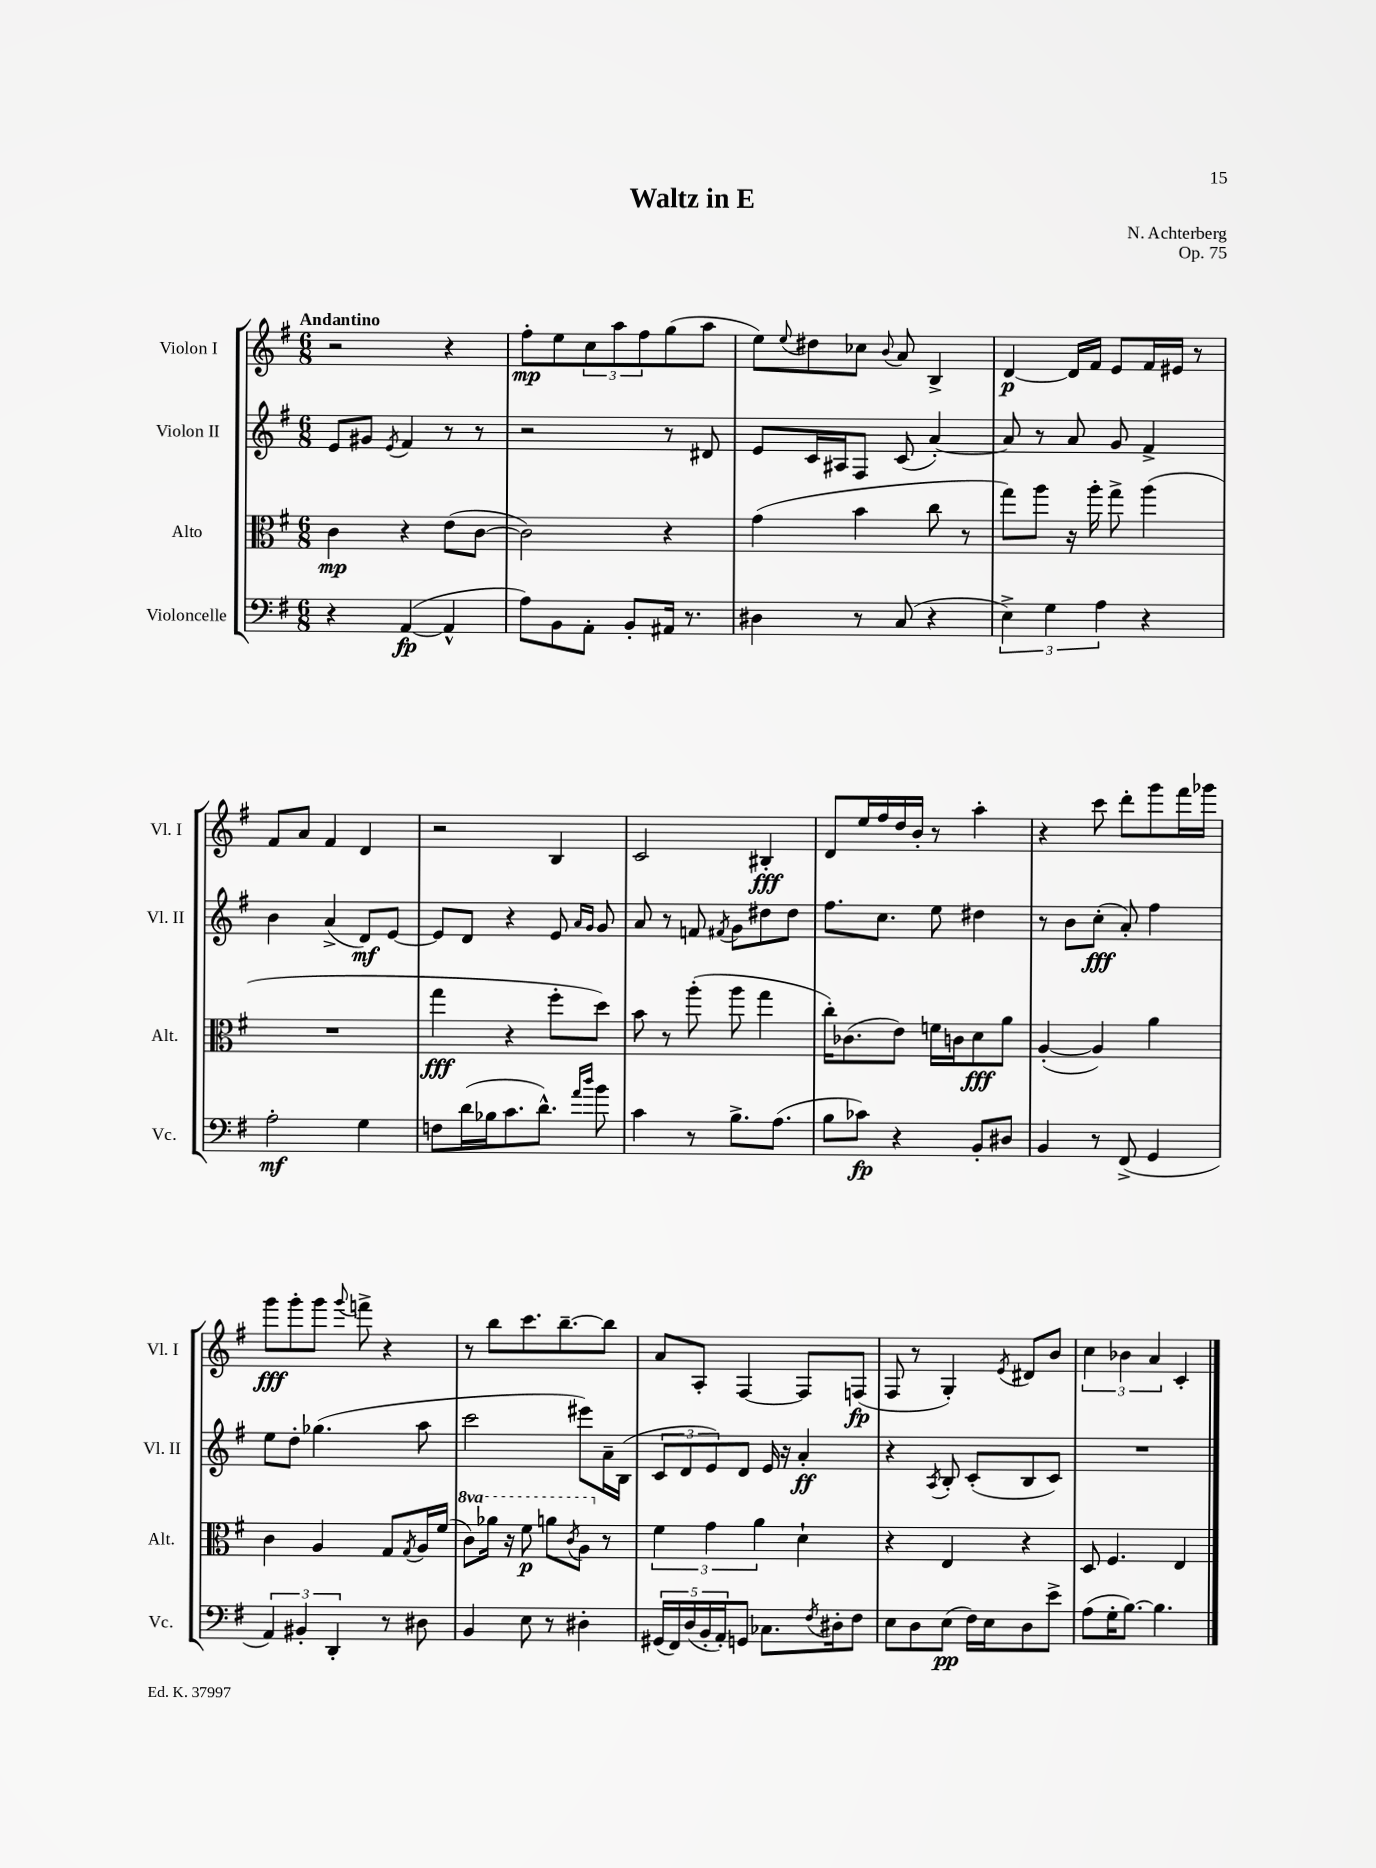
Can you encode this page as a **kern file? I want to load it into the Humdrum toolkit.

**kern	**kern	**kern	**kern
*staff4	*staff3	*staff2	*staff1
*clefF4	*clefC3	*clefG2	*clefG2
*k[f#]	*k[f#]	*k[f#]	*k[f#]
*M6/8	*M6/8	*M6/8	*M6/8
4r	4c\	8e/L	2r
.	.	8g#/J	.
.	.	8qe/	.
([4AA/	4r	4f#/	.
4AA^^/]	(8e\L	8r	4r
.	[8c\J	8r	.
=	=	=	=
8A\L)	2c\])	2r	8ff#'\L
8BB\	.	.	8ee\
8AA'\J	.	.	12cc\
.	.	.	12aa\
8BB'/L	.	.	.
.	.	.	12ff#\
16AA#/Jk	4r	8r	(8gg\
8.r	.	.	.
.	.	8d#/	8aa\J
=	=	=	=
4D#\	(4g\	8e/L	8ee\L)
.	.	.	8qqee/
.	.	16c/L	8dd#\
.	.	16A#/J	.
8r	4b\	8F#/J	8cc-\J
.	.	.	8qqb/
(8C/	.	(8c/	8a/
4r	8cc\	[4a'/)	4B^/
.	8r	.	.
=	=	=	=
6E^\)	8gg\L)	8a/]	[4d/
.	8aa\J	8r	.
6G\	.	.	.
.	16r	8a/	16d/]LL
.	16aa'\	.	16f#/JJ
6A\	.	.	.
.	8gg^\	8g/	8e/L
4r	(4aa\	4f#^/	16f#/L
.	.	.	16e#/JJ
.	.	.	8r
=	=	=	=
2A'\	2.r	4b\	8f#/L
.	.	.	8a/J
.	.	(4a^/	4f#/
4G\	.	8d/L)	4d/
.	.	[8e/J	.
=	=	=	=
8F\L	4gg\	8e/]L	2r
(16d\L	.	8d/J	.
16B-\J	.	.	.
8.c\	4r	4r	.
8.d^^\J)	.	.	.
.	8ff#'\L	8e/	4B/
16qqa/LL	.	16qqa/LL	.
16qqdd/JJ	.	16qqg/JJ	.
8b\	8dd\J)	8g/	.
=	=	=	=
4c\	8b\	8a/	2c/
.	8r	8r	.
8r	(8aa'\	8f/	.
.	.	8qf#/	.
8.B^\L	8aa\	8g\L	.
.	4gg\	8dd#\	4B#'/
(8.A\J	.	.	.
.	.	8dd#\J	.
=	=	=	=
8B\L	16cc'\LK)	8.ff#\L	8d/L
.	(8.c-\	.	.
8c-\J)	.	.	16ee/L
.	.	8.cc\J	16ff#/
4r	8e\J)	.	16dd/
.	.	.	16b'/JJ
.	16f\LL	8ee\	8r
.	16c\J	.	.
8BB'/L	8d\	4dd#\	4aa'\
8D#/J	8a\J	.	.
=	=	=	=
4BB/	([4A'/	8r	4r
.	.	8b\L	.
8r	4A/])	(8cc'\J	8ccc\
(8FF#^/	.	8a'/)	8ddd'\L
4GG/	4a\	4ff#\	8ggg\
.	.	.	16fff#\L
.	.	.	16ggg-\JJ
=	=	=	=
6AA/)	4c\	8ee\L	8ggg\L
.	.	8dd'\J	8ggg'\
6BB#'/	.	.	.
.	4A/	(4.gg-\	8ggg\J
6DD'/	.	.	.
.	.	.	8qqggg/
.	.	.	8fff^\
8r	8G/L	.	4r
.	8qG/	.	.
8D#\	16A/L	8aa\	.
.	(16f#/JJ	.	.
=	=	=	=
4BB/	8cc\L)	2ccc\	8r
.	16aa-\Jk	.	8bb\L
.	16r	.	.
8E\	8ff#\	.	8.ccc\
8r	8aa\L	.	.
.	.	.	[8.bb~\
.	8qcc/	.	.
4D#'\	8a\J	8eee#\L)	.
.	8r	16a~\L	8bb\]J
.	.	(16B\JJ	.
=	=	=	=
(20GG#/LL	6f#\	12c/L	8a/L
20FF#/)	.	.	.
.	.	12d/	.
(20D/	.	.	.
.	.	.	8A'/J
20BB'/	.	.	.
.	6g\	12e/)	.
20AA'/J)	.	.	.
8GG/J	.	8d/J	[4F#/
.	6a\	.	.
8.C-\L	.	16e/	.
.	.	16r	.
.	4d`\	4a'/	8F#/]L
8qF#/	.	.	.
16D#'\k	.	.	.
8F#\J	.	.	(8F/J
=	=	=	=
8E\L	4r	4r	8F#/
8D\	.	.	8r
.	.	8qA/	.
(8E\J	4E/	8B'/	4G'/)
16F#\LL)	.	(8c'/L	.
16E\J	.	.	.
.	.	.	8qe/
8D\	4r	8B/	8d#/L
8e^\J	.	8c/J)	8b/J
=	=	=	=
(8A\L	8D/	2.r	6cc\
16G'\K	4.F#/	.	.
.	.	.	6b-\
[8.B\J)	.	.	.
.	.	.	6a/
4.B\]	.	.	.
.	4E/	.	4c'/
==	==	==	==
*-	*-	*-	*-
